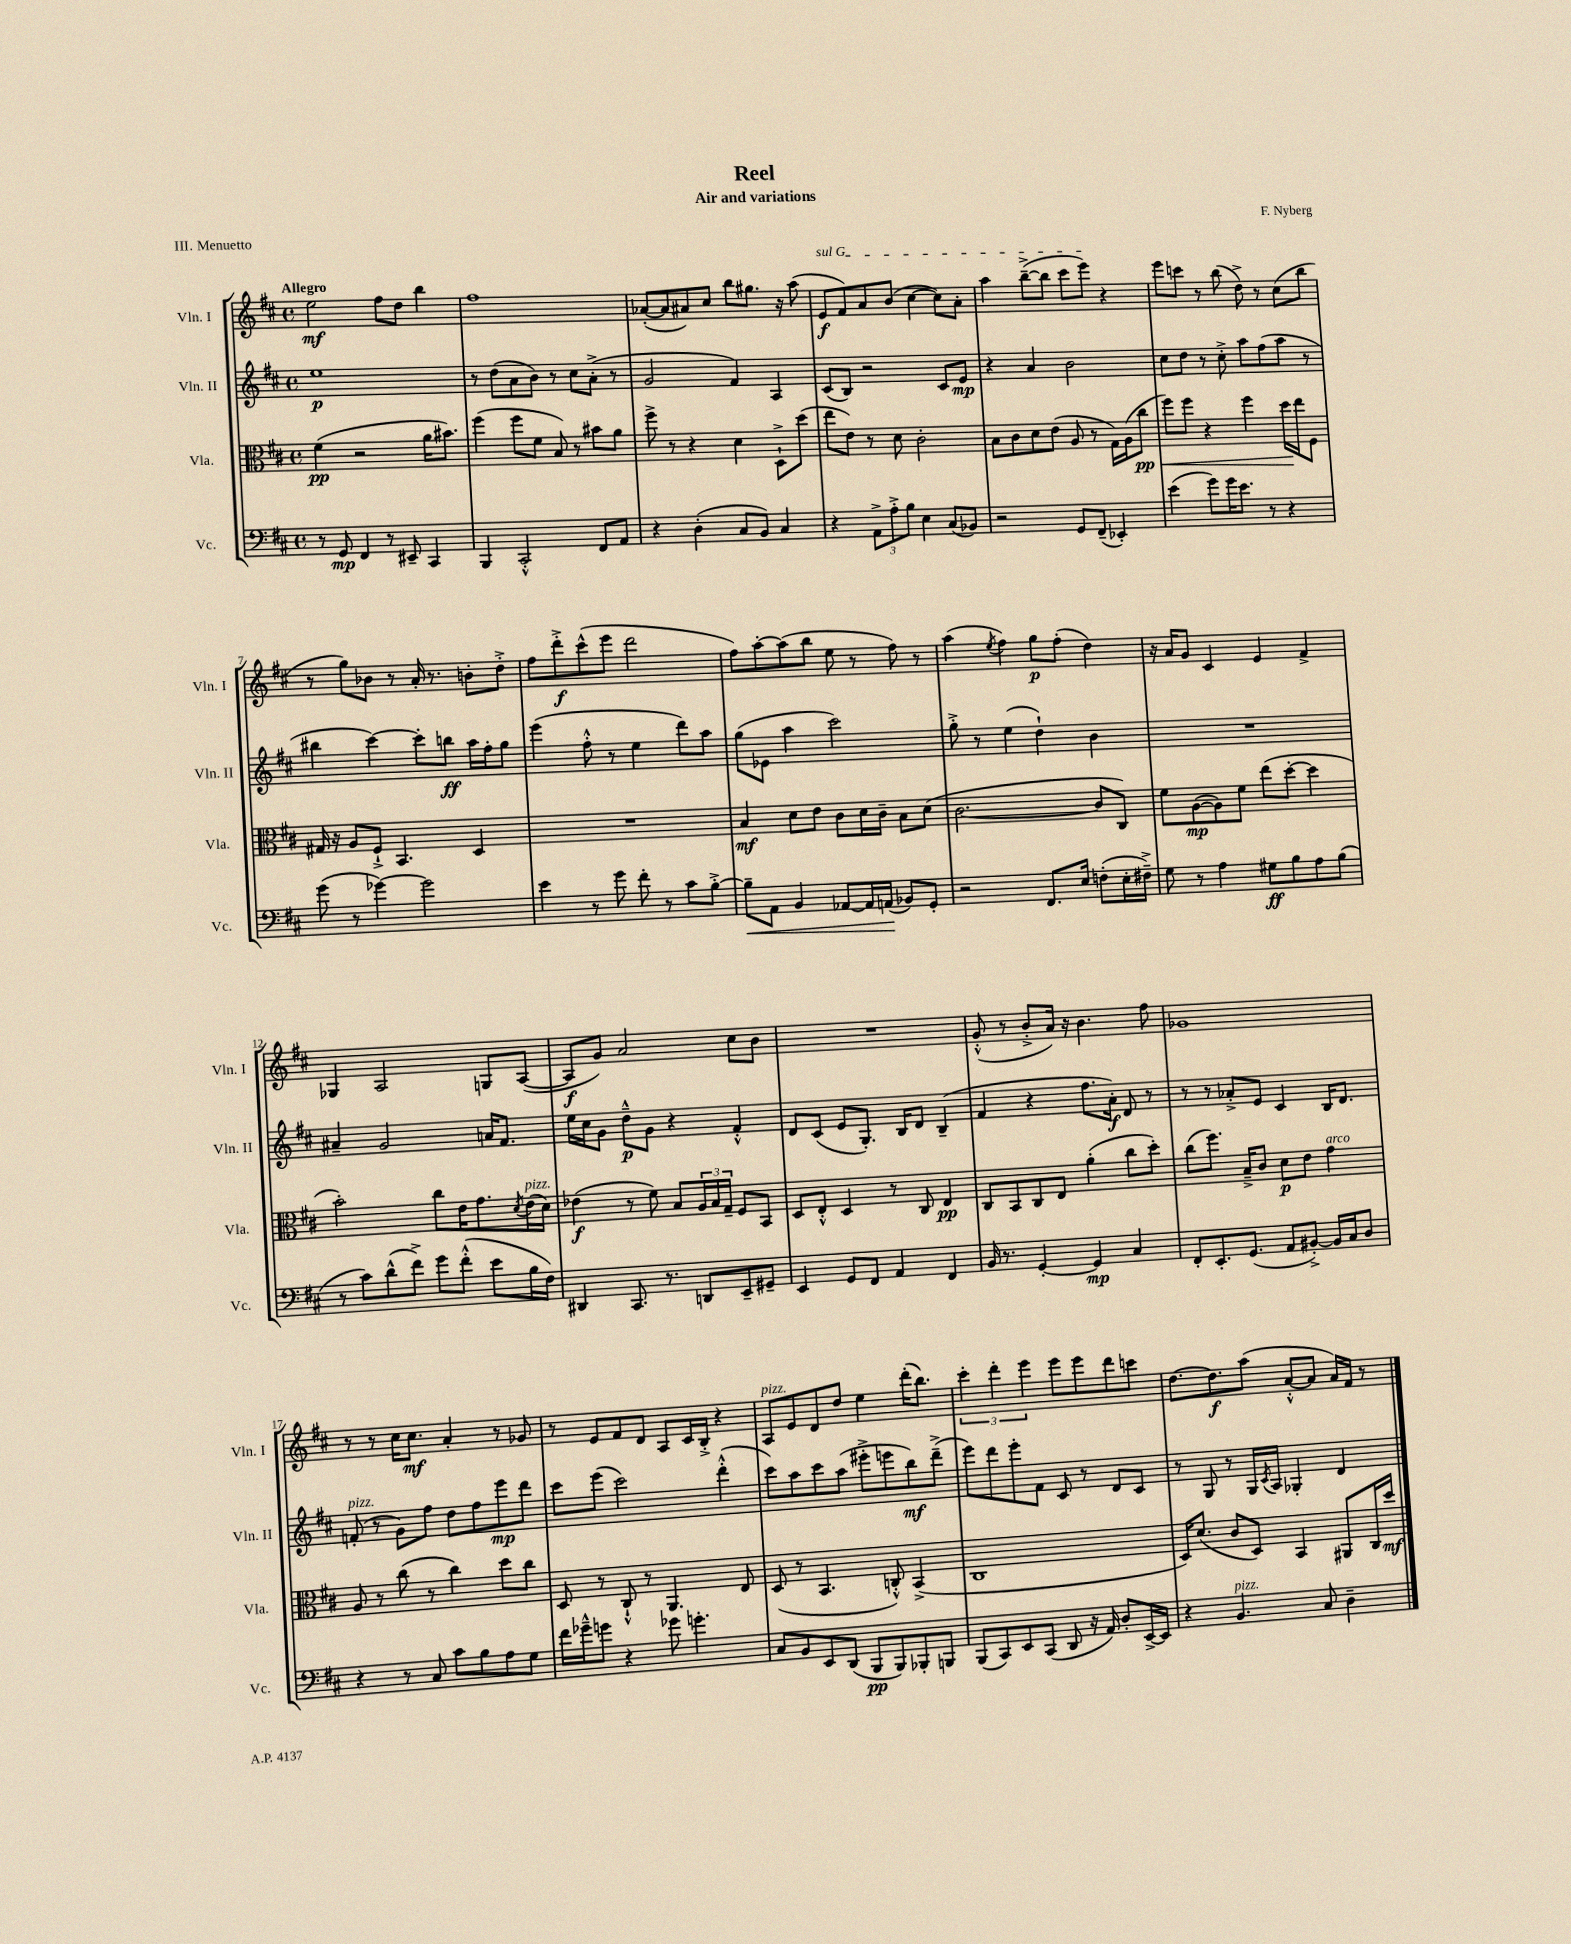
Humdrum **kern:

**kern	**kern	**kern	**kern
*staff4	*staff3	*staff2	*staff1
*clefF4	*clefC3	*clefG2	*clefG2
*k[f#c#]	*k[f#c#]	*k[f#c#]	*k[f#c#]
*M4/4	*M4/4	*M4/4	*M4/4
*met(c)	*met(c)	*met(c)	*met(c)
8r	(4f#	1ee	2ee
8GG	.	.	.
4FF#	2r	.	.
8r	.	.	8ff#
8EE#~	.	.	8dd
4CC#	16a	.	4bb
.	8.b#)	.	.
=	=	=	=
4BBB	(4ff#	8r	1ff#
.	.	(8dd	.
2CC#'^^	8ff#	8a	.
.	8f#	8b)	.
.	8B)	8r	.
.	8r	8cc#	.
8FF#	8b#	(8a'^	.
8AA	8a	8r	.
=	=	=	=
4r	8ff#^	2g	([8a-'
.	8r	.	8a-]
(4D'	4r	.	8a#)
.	.	.	8cc#
8C#	4d	4f#)	8bb
8BB)	.	.	8.gg#
4C#	8D`^	4A	.
.	.	.	16r
.	(8dd	.	(8aa
=	=	=	=
4r	8ee	(8c#	8e
.	8e)	8B)	8f#)
12AA^	8r	2r	8a
12A'^	.	.	.
.	8d	.	(8b
12B	.	.	.
4E	2c#'	.	[4cc#
(8C#	.	8c#	8cc#])
8BB-)	.	8e	8a'
=	=	=	=
2r	8B	4r	4aa
.	8c#	.	.
.	8d	4a	([8bb~^
.	(8e	.	8bb]
8GG	8A	2b	8ccc#
(8FF#~	8r	.	8eee)
4EE-')	16G)	.	4r
.	(16A	.	.
.	8cc#	.	.
=	=	=	=
(4e	8ff#)	8cc#	8eee
.	8ff#	8dd	8ccc
8g)	4r	8r	8r
16g	.	8cc#'^	(8bb
8.e	.	.	.
.	4ff#	8aa	8dd^)
8r	.	(8ff#	8r
4r	16dd	8aa	(8cc#
.	16ee	.	.
.	8F#	8r	8bb
=	=	=	=
(8g	16G#	4bb#	8r
.	16r	.	.
8r	8A	.	8gg)
[4g-)	8F#`^	[4ccc#)	8b-
.	4.BB	.	8r
2g-]	.	8ccc#']	16a'
.	.	.	8.r
.	.	8bb	.
.	4D	16aa	8b'
.	.	16ff#'	.
.	.	8gg	8dd'^
=	=	=	=
4e	1r	(4eee	8ff#
.	.	.	8ddd'^
8r	.	8ff#'^^	(8ccc#^^
8g	.	8r	8eee
8f#'	.	4ee	2ddd
8r	.	.	.
8c#	.	8ddd)	.
[8B'^	.	8aa	.
=	=	=	=
8B~]	4B	(8gg	8ff#)
8AA	.	8e-	[8aa'
4BB	8d	4aa	(8aa]
.	8e	.	8bb
[8AA-	8c#	2ccc#)	8ee
16AA-]	16d	.	8r
(16AA	16c#~	.	.
8BB-)	8B	.	8ff#)
8GG'	(8d	.	8r
=	=	=	=
2r	[2.c#	8gg'^	(4aa
.	.	8r	.
.	.	.	8qee
.	.	(4ee	4ff#)
8.FF#	.	4dd`)	8gg
.	.	.	(8ff#'
16E	.	.	.
(8F'	8c#]	4b	4dd)
16E'	8C#)	.	.
16F#~^)	.	.	.
=	=	=	=
8G	8f#	1r	16r
.	.	.	16a
8r	([8A	.	8g
4A	8A])	.	4c#
.	8f#	.	.
8G#	(8ee	.	4e
8B	[8dd'	.	.
8A	4dd]	.	4f#^
(8B	.	.	.
=	=	=	=
8r	2b')	4a#~	4G-
8c#)	.	.	.
(8d^^	.	2g	2A
8f#^)	.	.	.
8g	8cc#	.	.
(8f#'^^	16e	.	.
.	8.g	.	.
8e	.	16a	8G
.	.	8.f#	.
.	8qd	.	.
16B	(16e	.	([8A
16F#)	16d)	.	.
=	=	=	=
4DD#	(4e-	16ee	8A]
.	.	16cc#	.
.	.	8g	8g)
8.CC#	8r	8dd~^^	2a
.	8f#)	8g	.
8.r	.	.	.
.	8B	4r	.
8DD	24A	.	.
.	24B	.	.
.	24G~	.	.
8EE~	8F#	4f#'^^	8cc#
8GG#~	8BB	.	8b
=	=	=	=
4EE	8D	8d	1r
.	8E'^^	(8c#	.
8GG	4D	8e	.
8FF#	.	8.G')	.
4AA	8r	.	.
.	.	16B	.
.	8C#	8d	.
4FF#	4E	(4B~	.
=	=	=	=
16BB	8C#	4f#	(8g'^^
8.r	.	.	.
.	8BB	.	8r
[4GG'	8C#	4r	8b'^
.	8E	.	16a)
.	.	.	16r
4GG]	(4a'	8.ff#	4.b
.	.	16a')	.
4C#	8cc#	8d	.
.	8dd')	8r	8ff#
=	=	=	=
8FF#'	(8cc#	8r	1g-
8.EE'	8.ff#)	8r	.
.	.	8a-'^	.
(8.GG	16B~^	.	.
.	8c#	8e	.
8AA	8d	4c#	.
[8BB#'^)	8e	.	.
16BB#]	4g	16B	.
16C#	.	8.d	.
8D	.	.	.
=	=	=	=
4r	8A	(8f'	8r
.	8r	8r	8r
8r	(8cc#	8g)	16cc#
.	.	.	8.cc#
8C#	8r	8ff#	.
8c#	4cc#)	8dd	4a'
8B	.	8ff#	.
8A	8dd	8eee	8r
8G	8cc#	8ddd	8g-
=	=	=	=
16f#	8D	8ccc#	8r
16g-~^^	.	.	.
8g	8r	(8eee	8e
4r	8C#`^^	2ccc#)	8f#
.	8r	.	8d
8g-	4.AA	.	8A
4.g'	.	.	16c#
.	.	.	16B'^
.	.	(4ddd'^^	4r
.	8E	.	.
=	=	=	=
8C#	(8D	8ccc#)	8A
8BB	8r	8aa	8e
8EE	4.BB	8ccc#	8d
(8DD	.	(8aa	8dd
8BBB	.	8eee#'^	4ee
8BBB)	8C'^^)	8eee	.
8BBB-'	(4BB^	8bb)	(16ddd'
.	.	.	8.bb)
8BBB	.	(8ddd~^	.
=	=	=	=
(8BBB	1C#	8eee)	6ccc#'
8CC#)	.	8ddd	.
.	.	.	6ddd'
8EE	.	8eee'	.
.	.	.	6eee
(8CC#	.	8f#	.
8DD	.	8c#	8eee
16r	.	8r	8eee
16AA)	.	.	.
8D'	.	8d	8ddd
[16EE^	.	8c#	8ccc
16EE]	.	.	.
=	=	=	=
4r	16D)	8r	[8.dd
.	(8.d	.	.
.	.	8G	.
.	.	.	8.dd]
4.BB	8c#	8r	.
.	8D)	16G	(8aa
.	.	8qc#	.
.	.	16A	.
.	4BB	4G-'	[8a'^^
8C#	.	.	8a]
4D~	8AA#	4d	16a)
.	.	.	16f#
.	16C#	.	8r
.	16dd	.	.
==	==	==	==
*-	*-	*-	*-
